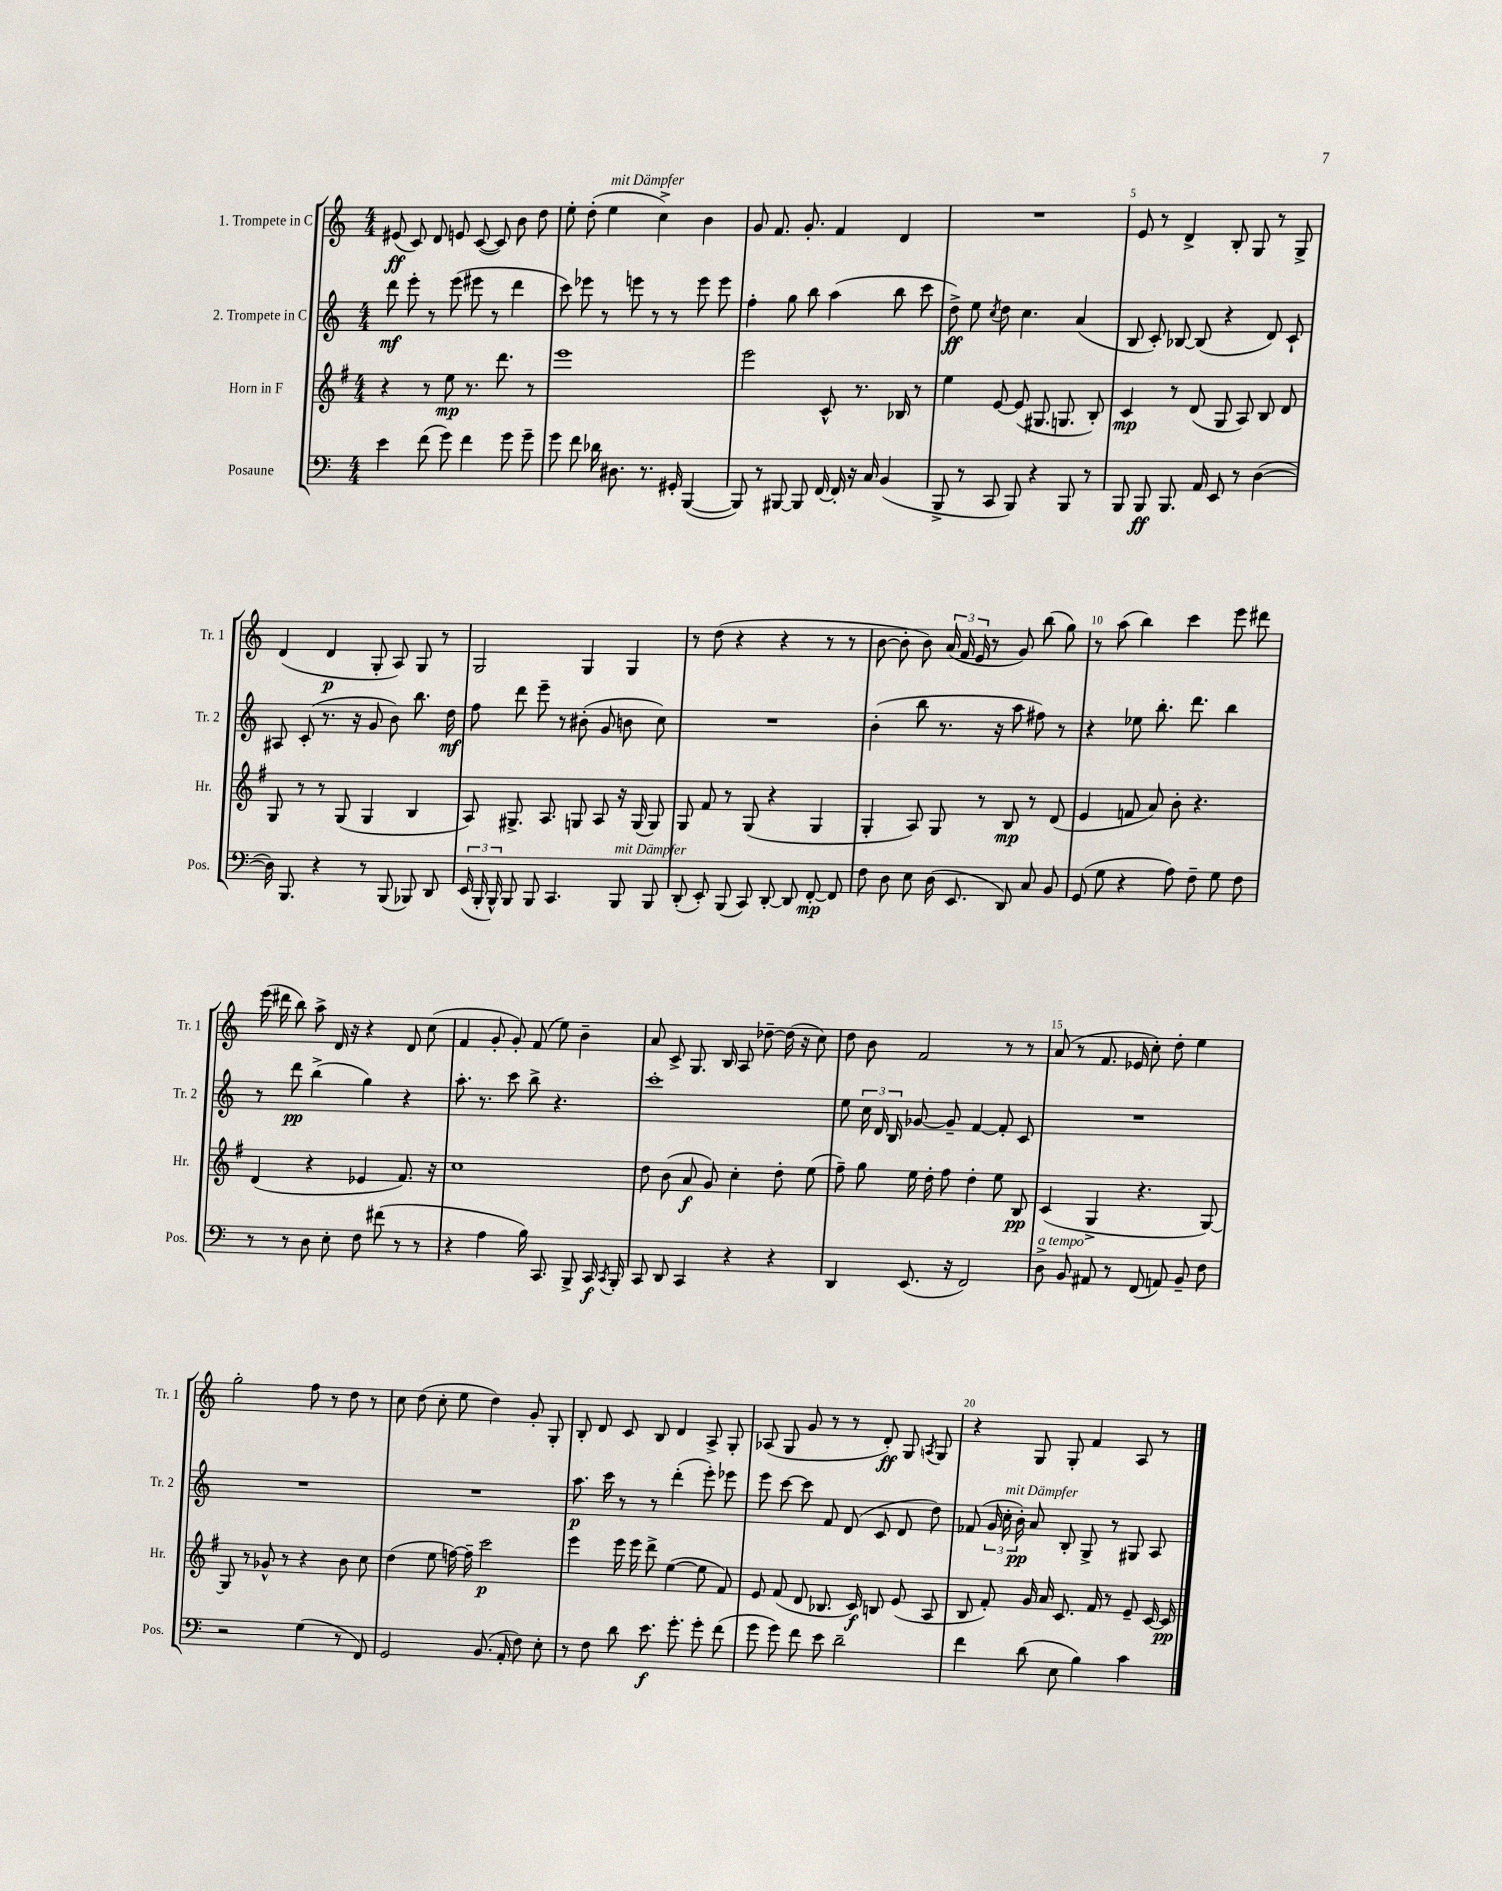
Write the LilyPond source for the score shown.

<<
\new StaffGroup <<
\new Staff = "s0" \with { instrumentName = "1. Trompete in C" shortInstrumentName = "Tr. 1" } {
    \clef treble \key c \major \numericTimeSignature \time 4/4
    \autoBeamOff eis'8\ff( c'8) d'8 e'8 c'8~( c'8) b'8 d''8 |
    e''8-. d''8-.( e''4^\markup { \italic "mit Dämpfer" } c''4->) b'4 |
    g'8 f'8. g'8.-. f'4 d'4 |
    R1 |
    e'8 r8 d'4-> b8-. g8 r8 g8-> |
    d'4( d'4\p g8-. a8) g8 r8 |
    g2 g4 g4 |
    r8 d''8( r4 r4 r8 r8 |
    b'8~ b'8-. b'8) \tuplet 3/2 { a'16( f'16 e'16 } r8 g'8) b''8( g''8) |
    r8 a''8( b''4) c'''4 e'''8 dis'''8 |
    e'''16( dis'''16 b''8) a''8-> d'16 r16 r4 d'8 c''8( |
    f'4 g'8-. g'8-.) f'8( e''8) b'4-- |
    a'8 c'8-> g8. b16 a8 des''8~-- des''16( r16 c''8) |
    d''8 b'8 f'2 r8 r8 |
    a'8( r8 f'8. ees'16 c''8-.) d''8-. e''4 |
    g''2-. f''8 r8 d''8 r8 |
    c''8 d''8( c''8-. e''8 d''4) g'8-. g8-. |
    b8-. d'8 c'8 b8 d'4 a8-> g8-. |
    aes8( g8 g'8 r8 r8 d'8-.\ff) g8 \acciaccatura { a8 } g8 |
    r4 g8 g8-. f'4 a8 r8 \bar "|." |
}
\new Staff = "s1" \with { instrumentName = "2. Trompete in C" shortInstrumentName = "Tr. 2" } {
    \clef treble \key c \major \numericTimeSignature \time 4/4
    \autoBeamOff d'''8\mf e'''8-. r8 e'''8( eis'''8 r8 d'''4 |
    c'''8) ees'''8 r8 e'''8 r8 r8 e'''8 e'''8 |
    f''4-. g''8 b''8 a''4( b''8 c'''8 |
    d''8->\ff) e''8 \acciaccatura { c''8 } d''8 c''4. a'4( |
    b8 c'8-.) bes8~ bes8( r4 d'8) c'8-! |
    ais8 c'8-.( r8. r16 g'8 b'8) b''8. d''16\mf |
    f''8 d'''8 e'''8-- r8 bis'8-.( g'8 b'8 c''8) |
    R1 |
    b'4-.( b''8 r8. r16 a''8 fis''8) r8 |
    r4 ees''8 b''8.-. d'''8. b''4 |
    r8 d'''8\pp b''4->( g''4) r4 |
    a''8.-. r8. c'''8 b''8-> r4. |
    c'''1-. |
    e''8 \tuplet 3/2 { c''16 d'16 b16 } ges'8~ ges'8-- f'4~ f'8-. c'8 |
    R1 |
    R1 |
    R1 |
    a''8.\p c'''16 r8 r8 d'''4-.( e'''8-.) ees'''8 |
    e'''8 c'''8~ c'''8 f'8 d'8( c'8 d'8 d''8) |
    fes'8( \tuplet 3/2 { g'16 c''16-.^\markup { \italic "mit Dämpfer" } b'16-.\pp) } a'8 b8-. g8-> r8 gis8 a8 \bar "|." |
}
\new Staff = "s2" \with { instrumentName = "Horn in F" shortInstrumentName = "Hr." } {
    \clef treble \key g \major \numericTimeSignature \time 4/4
    \autoBeamOff r4 r8 e''8\mp r8. d'''8. r8 |
    e'''1 |
    e'''2 c'8-^ r8. bes16 r8 |
    e''4 e'8~ e'8( gis8. g8. b8-.) |
    c'4\mp r8 d'8( g8 a8) b8 d'8 |
    g8 r8 r8 g8( g4 b4 |
    a8) gis8.-> a8. g8 a8 r16 g16( g8) |
    g8 fis'8 r8 g8( r4 g4 |
    g4-. a8) g8 r8 b8\mp r8 d'8( |
    e'4 f'8 a'8) b'8-. r4. |
    d'4( r4 ees'4 fis'8.) r16 |
    c''1 |
    d''8 b'8( a'8\f g'8) c''4-. d''8-. e''8( |
    fis''8--) g''8 e''16 d''16-. fis''8 d''4-. e''8 b8\pp |
    c'4( g4-> r4. g8~) |
    g8 r8 ges'8-^ r8 r4 b'8 c''8 |
    d''4( e''8 f''16~) f''16-- c'''2\p |
    e'''4 e'''16 e'''16 d'''8-> e''4~( e''8 fis'8) |
    e'8 fis'8( d'8 bes8. c'16\f) b8 e'8( a8 |
    b8 fis'8-.) g'16 a'16 c'8. fis'16 r8 e'8-- c'16~ c'16\pp \bar "|." |
}
\new Staff = "s3" \with { instrumentName = "Posaune" shortInstrumentName = "Pos." } {
    \clef bass \key c \major \numericTimeSignature \time 4/4
    \autoBeamOff e'4 f'8( g'8) f'4 g'8 g'8-- |
    g'8 f'8 des'16 dis8. r8. gis,16-. b,,4~( |
    b,,8) r8 bis,,8~ bis,,8 f,16~ f,16-. r16 c16 b,4( |
    b,,8-> r8 c,8 b,,8) r4 b,,8 r8 |
    b,,8 b,,8\ff b,,8. a,16 e,8 r8 d4~( |
    d16) b,,8. r4 r8 b,,8( bes,,8) d,8 |
    \tuplet 3/2 { e,16( b,,16-. b,,16-^) } b,,8 b,,8 c,4. b,,8^\markup { \italic "mit Dämpfer" } b,,8 |
    d,8-.( e,8-.) b,,8( c,8) d,8~-. d,8 f,8~-.\mp f,8 |
    f8 d8 e8 d16( e,8. d,8) c8 b,8 |
    g,8( g8 r4 a8) f8-- g8 f8 |
    r8 r8 d8 e8-. f8 fis'8( r8 r8 |
    r4 a4 b16) c,8. b,,8-> c,16\f \acciaccatura { c,8 } b,,16-. |
    c,8 d,8 c,4 r4 r4 |
    d,4 e,8.( r16 f,2) |
    d8->^\markup { \italic "a tempo" } b,8 ais,8 r8 f,8( a,8) b,8-- f8 |
    r2 g4( r8 f,8) |
    g,2 b,8.( a,16-. f8) e8-. |
    r8 f8 d'8 e'8.\f g'8.-. g'8-. f'8( |
    g'8 g'8) f'8 e'8 d'2-- |
    f'4 d'8( e8 b4) c'4 \bar "|." |
}
>>
>>
\layout { \context { \Score \override BarNumber.break-visibility = ##(#f #t #t) barNumberVisibility = #(every-nth-bar-number-visible 5) } }
